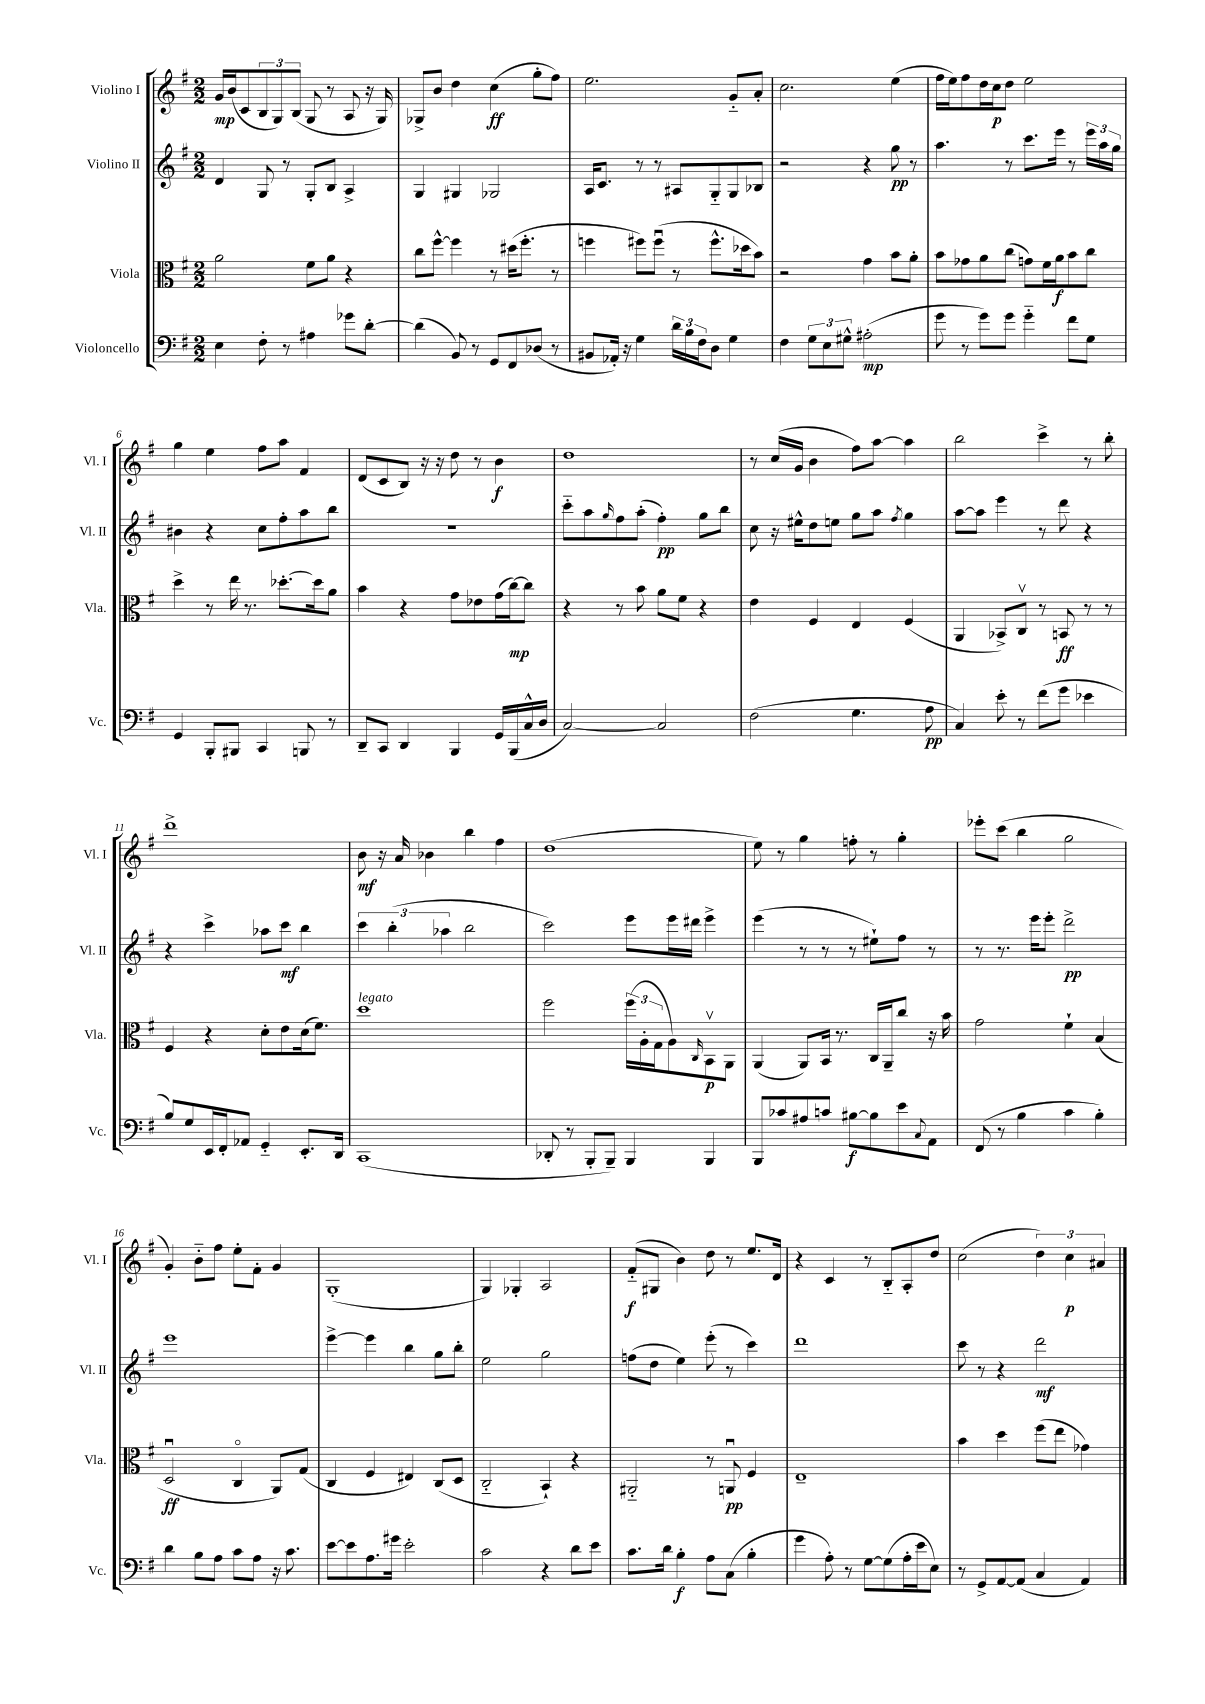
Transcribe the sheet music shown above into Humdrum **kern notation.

**kern	**dynam	**kern	**dynam	**kern	**dynam	**kern	**dynam
*part4	*part4	*part3	*part3	*part2	*part2	*part1	*part1
*staff4	*staff4	*staff3	*staff3	*staff2	*staff2	*staff1	*staff1
*I"Violoncello	*	*I"Viola	*	*I"Violino II	*	*I"Violino I	*
*I'Vc.	*	*I'Vla.	*	*I'Vl. II	*	*I'Vl. I	*
*clefF4	*	*clefC3	*	*clefG2	*	*clefG2	*
*k[f#]	*	*k[f#]	*	*k[f#]	*	*k[f#]	*
*M2/2	*	*M2/2	*	*M2/2	*	*M2/2	*
=1	=1	=1	=1	=1	=1	=1	=1
4E\	.	2a\	.	4d/	.	16g/LL	mp
.	.	.	.	.	.	(16b/J	.
.	.	.	.	.	.	8c/	.
8F#'\	.	.	.	8G/	.	12B/	.
.	.	.	.	.	.	12G/)	.
8r	.	.	.	8r	.	.	.
.	.	.	.	.	.	(12B/J	.
4A#X\	.	8f#\L	.	8G'/L	.	8G/	.
.	.	8a\J	.	8B/J	.	8r	.
8g-X\L	.	4r	.	4A^/	.	8A/	.
[8d'\J	.	.	.	.	.	16r	.
.	.	.	.	.	.	16G/)	.
=2	=2	=2	=2	=2	=2	=2	=2
(4d\]	.	8cc\L	.	4G/	.	8G-X^/L	.
.	.	[8ff#^^\J	.	.	.	8b/J	.
8BB/)	.	4ff#\]	.	4G#X/	.	4dd\	.
8r	.	.	.	.	.	.	.
8GG/L	.	8r	.	2G-X/	.	(4cc\	ff
8FF#/	.	(16dd#X\KL	.	.	.	.	.
.	.	8.ff#'\J	.	.	.	.	.
(8D-X/J	.	.	.	.	.	8gg'\L	.
8r	.	8r	.	.	.	8ff#\J)	.
=3	=3	=3	=3	=3	=3	=3	=3
8BB#X/L	.	4ffn\	.	16A/KL	.	2.ee\	.
.	.	.	.	8.c/J	.	.	.
16AA-X'/Jk)	.	.	.	.	.	.	.
16r	.	.	.	.	.	.	.
4G\	.	8ff#X\L)	.	8r	.	.	.
.	.	(8ff#u\J	.	8r	.	.	.
24d\LL	.	8r	.	8A#X/L	.	.	.
24B\	.	.	.	.	.	.	.
24F#\J	.	.	.	.	.	.	.
8D\J	.	8.ff#^^\L	.	8G/	.	.	.
4G\	.	.	.	8G/	.	8g/L	.
.	.	16dd-X\k	.	.	.	.	.
.	.	8b\J)	.	8B-X/J	.	8a'/J	.
=4	=4	=4	=4	=4	=4	=4	=4
4F#\	.	2r	.	2r	.	2.cc\	.
12G\L	.	.	.	.	.	.	.
12E\	.	.	.	.	.	.	.
12G#X^^\J	.	.	.	.	.	.	.
(2A#X'\	mp	4g\	.	4r	.	.	.
.	.	8b\L	.	8gg\	pp	(4ee\	.
.	.	8a'\J	.	8r	.	.	.
=5	=5	=5	=5	=5	=5	=5	=5
8g\	.	8b\L	.	4.aa\	.	16ff#\LL	.
.	.	.	.	.	.	16ee\J)	.
8r	.	8g-X\	.	.	.	8ff#\	.
8g\L)	.	8a\	.	.	.	16dd\L	.
.	.	.	.	.	.	16cc\J	p
8g\J	.	(8cc\J	.	8r	.	8dd\J	.
4g\	.	8gn\L)	.	8.ccc\L	.	2ee\	.
.	.	16f#\L	.	.	.	.	.
.	.	16a\J	f	16eee\Jk	.	.	.
8f#\L	.	8b\	.	8r	.	.	.
8G\J	.	8cc\J	.	24eee\LL	.	.	.
.	.	.	.	24aa\	.	.	.
.	.	.	.	24gg\JJ	.	.	.
!!LO:LB:g=z
=6	=6	=6	=6	=6	=6	=6	=6
4GG/	.	4dd^\	.	4b#X\	.	4gg\	.
8BBB'/L	.	8r	.	4r	.	4ee\	.
8BBB#X/J	.	16ee\	.	.	.	.	.
.	.	8.r	.	.	.	.	.
4CC/	.	.	.	8cc\L	.	8ff#\L	.
.	.	[8.dd-X'\L	.	8ff#'\	.	8aa\J	.
8BBBn/	.	.	.	8aa\	.	4f#/	.
.	.	16dd-\k]	.	.	.	.	.
8r	.	8a\J	.	8bb\J	.	.	.
=7	=7	=7	=7	=7	=7	=7	=7
8DD~/L	.	4b\	.	1r	.	(8d/L	.
8CC/J	.	.	.	.	.	8c/	.
4DD/	.	4r	.	.	.	8B/J)	.
.	.	.	.	.	.	16r	.
.	.	.	.	.	.	16r	.
4BBB/	.	8g\L	.	.	.	8dd\	.
.	.	8e-X\	.	.	.	8r	.
16GG/LL	.	(16g\L	.	.	.	4b\	f
(16BBB/	.	[16cc\J)	mp	.	.	.	.
16C^^/	.	8cc\J]	.	.	.	.	.
16D/JJ	.	.	.	.	.	.	.
=8	=8	=8	=8	=8	=8	=8	=8
[2C/)	.	4r	.	8ccc\L	.	1dd	.
.	.	.	.	8aa\	.	.	.
.	.	.	.	16qqgg/	.	.	.
.	.	8r	.	8ff#\	.	.	.
.	.	8b\	.	(8aa'\J	.	.	.
2C/]	.	8a\L	.	4ff#'\)	pp	.	.
.	.	8f#\J	.	.	.	.	.
.	.	4r	.	8gg\L	.	.	.
.	.	.	.	8bb\J	.	.	.
=9	=9	=9	=9	=9	=9	=9	=9
(2F#\	.	4e\	.	8cc\	.	8r	.
.	.	.	.	16r	.	(16cc/LL	.
.	.	.	.	16ee#X^^\KL	.	16g/JJ	.
.	.	4F#/	.	8dd\	.	4b\	.
.	.	.	.	8een\J	.	.	.
4.G\	.	4E/	.	8gg\L	.	8ff#\L)	.
.	.	.	.	8aa\J	.	[8aa\J	.
.	.	.	.	8qff#/	.	.	.
.	.	(4F#/	.	4gg\	.	4aa\]	.
8A\	pp	.	.	.	.	.	.
=10	=10	=10	=10	=10	=10	=10	=10
4C/)	.	4AA/	.	[8aa\L	.	2bb\	.
.	.	.	.	8aa\J]	.	.	.
8e'\	.	8BB-X^/L)	.	4eee\	.	.	.
8r	.	8Cv/J	.	.	.	.	.
(8f#\L	.	8r	.	8r	.	4ccc^\	.
8g\J	.	8BBn/	ff	8ddd\	.	.	.
4e-X\	.	8r	.	4r	.	8r	.
.	.	8r	.	.	.	8bb'\	.
!!LO:LB:g=z
=11	=11	=11	=11	=11	=11	=11	=11
8B/L)	.	4F#/	.	4r	.	1ddd^	.
8G/	.	.	.	.	.	.	.
16EE/L	.	4r	.	4ccc^\	.	.	.
16FF#'/J	.	.	.	.	.	.	.
8AA-X/J	.	.	.	.	.	.	.
4GG/	.	8d'\L	.	8aa-X\L	.	.	.
.	.	8e\	.	8ccc\J	mf	.	.
8.EE'/L	.	(16d\k	.	4bb\	.	.	.
.	.	8.f#\J)	.	.	.	.	.
16DD/Jk	.	.	.	.	.	.	.
=12	=12	=12	=12	=12	=12	=12	=12
!	!	!LO:TX:a:i:t=legato	!	!	!	!	!
(1CC	.	1dd	.	6ccc\	.	8b\	mf
.	.	.	.	.	.	16r	.
.	.	.	.	(6bb'\	.	.	.
.	.	.	.	.	.	16a/	.
.	.	.	.	.	.	4b-X\	.
.	.	.	.	6aa-X\	.	.	.
.	.	.	.	2bb\	.	4bb\	.
.	.	.	.	.	.	4ff#\	.
=13	=13	=13	=13	=13	=13	=13	=13
8DD-X'/	.	2ff#\	.	2ccc\)	.	(1dd	.
8r	.	.	.	.	.	.	.
8BBB'/L	.	.	.	.	.	.	.
8BBB~/J)	.	.	.	.	.	.	.
4BBB/	.	(24ff#\LL	.	8eee\L	.	.	.
.	.	24A'\	.	.	.	.	.
.	.	24G\J	.	.	.	.	.
.	.	8A\)	.	16eee\L	.	.	.
.	.	.	.	16ddd#X\JJ	.	.	.
.	.	16qqC/	.	.	.	.	.
4BBB/	.	8BBv\	p	4eee^\	.	.	.
.	.	8AA\J	.	.	.	.	.
=14	=14	=14	=14	=14	=14	=14	=14
8BBB/L	.	(4AA/	.	(4eee\	.	8ee\)	.
8c-X/	.	.	.	.	.	8r	.
8A#X/	.	8AA/L)	.	8r	.	4gg\	.
8cn/J	.	16BB/Jk	.	8r	.	.	.
.	.	8.r	.	.	.	.	.
[8B#X\L	f	.	.	8r	.	8ffn'\	.
8B#\]	.	16C/LL	.	8ee#X`\L)	.	8r	.
.	.	16AA~/J	.	.	.	.	.
8e\	.	8cc/J	.	8ff#\J	.	4gg'\	.
8qqC/	.	.	.	.	.	.	.
8AA\J	.	16r	.	8r	.	.	.
.	.	16b\	.	.	.	.	.
=15	=15	=15	=15	=15	=15	=15	=15
(8FF#/	.	2g\	.	8r	.	8eee-X'\L	.
8r	.	.	.	8.r	.	(8ccc\J	.
4B\	.	.	.	.	.	4bb\	.
.	.	.	.	16eee\KL	.	.	.
.	.	.	.	8eee'\J	.	.	.
4c\	.	4f#`\	.	2ddd^\	pp	2gg\	.
4B'\)	.	(4B/	.	.	.	.	.
!!LO:LB:g=z
=16	=16	=16	=16	=16	=16	=16	=16
4d\	.	2Du/	ff	1eee	.	4g'/)	.
8B\L	.	.	.	.	.	8b\L	.
8A\J	.	.	.	.	.	8ff#\J	.
8c\L	.	4C/	.	.	.	8ee'\L	.
8A\J	.	.	.	.	.	8f#'\J	.
16r	.	8AA/L)	.	.	.	4g/	.
8.c\	.	.	.	.	.	.	.
.	.	(8G/J	.	.	.	.	.
=17	=17	=17	=17	=17	=17	=17	=17
[8e\L	.	4C/	.	[4eee^\	.	(1G'	.
8e\]	.	.	.	.	.	.	.
8.A\	.	4F#/	.	4eee\]	.	.	.
16g#X\Jk	.	.	.	.	.	.	.
2e'\	.	4E#X/)	.	4bb\	.	.	.
.	.	(8C/L	.	8gg\L	.	.	.
.	.	8D/J	.	8bb'\J	.	.	.
=18	=18	=18	=18	=18	=18	=18	=18
2c\	.	2C/	.	2ee\	.	4G/)	.
.	.	.	.	.	.	4G-X'/	.
4r	.	4BB`/)	.	2gg\	.	2A/	.
8d\L	.	4r	.	.	.	.	.
8e\J	.	.	.	.	.	.	.
=19	=19	=19	=19	=19	=19	=19	=19
8.c\L	.	2AA#X/	.	(8ffn\L	.	(8f#/L	f
.	.	.	.	8dd\J	.	8G#X/J	.
16d\Jk	.	.	.	.	.	.	.
4B'\	f	.	.	4ee\)	.	4b\)	.
8A\L	.	8r	.	(8eee'\	.	8dd\	.
(8C\J	.	8AAnu/	pp	8r	.	8r	.
4B'\	.	4F#/	.	4ccc\)	.	8.ee/L	.
.	.	.	.	.	.	16d/Jk	.
=20	=20	=20	=20	=20	=20	=20	=20
4g\	.	1E~	.	1ddd	.	4r	.
8A'\)	.	.	.	.	.	4c/	.
8r	.	.	.	.	.	.	.
[8G\L	.	.	.	.	.	8r	.
(8G\]	.	.	.	.	.	8B/L	.
16A'\L	.	.	.	.	.	8A'/	.
16e\J	.	.	.	.	.	.	.
8E\J)	.	.	.	.	.	8dd/J	.
=21	=21	=21	=21	=21	=21	=21	=21
8r	.	4b\	.	8ccc\	.	(2cc\	.
8GG^/L	.	.	.	8r	.	.	.
[8AA/	.	4dd\	.	4r	.	.	.
(8AA/J]	.	.	.	.	.	.	.
4C/	.	(8ff#\L	.	2ddd\	mf	6dd\)	.
.	.	8ee\J	.	.	.	.	.
.	.	.	.	.	.	6cc\	p
4AA/)	.	4g-X\)	.	.	.	.	.
.	.	.	.	.	.	6a#X/	.
==	==	==	==	==	==	==	==
*-	*-	*-	*-	*-	*-	*-	*-
